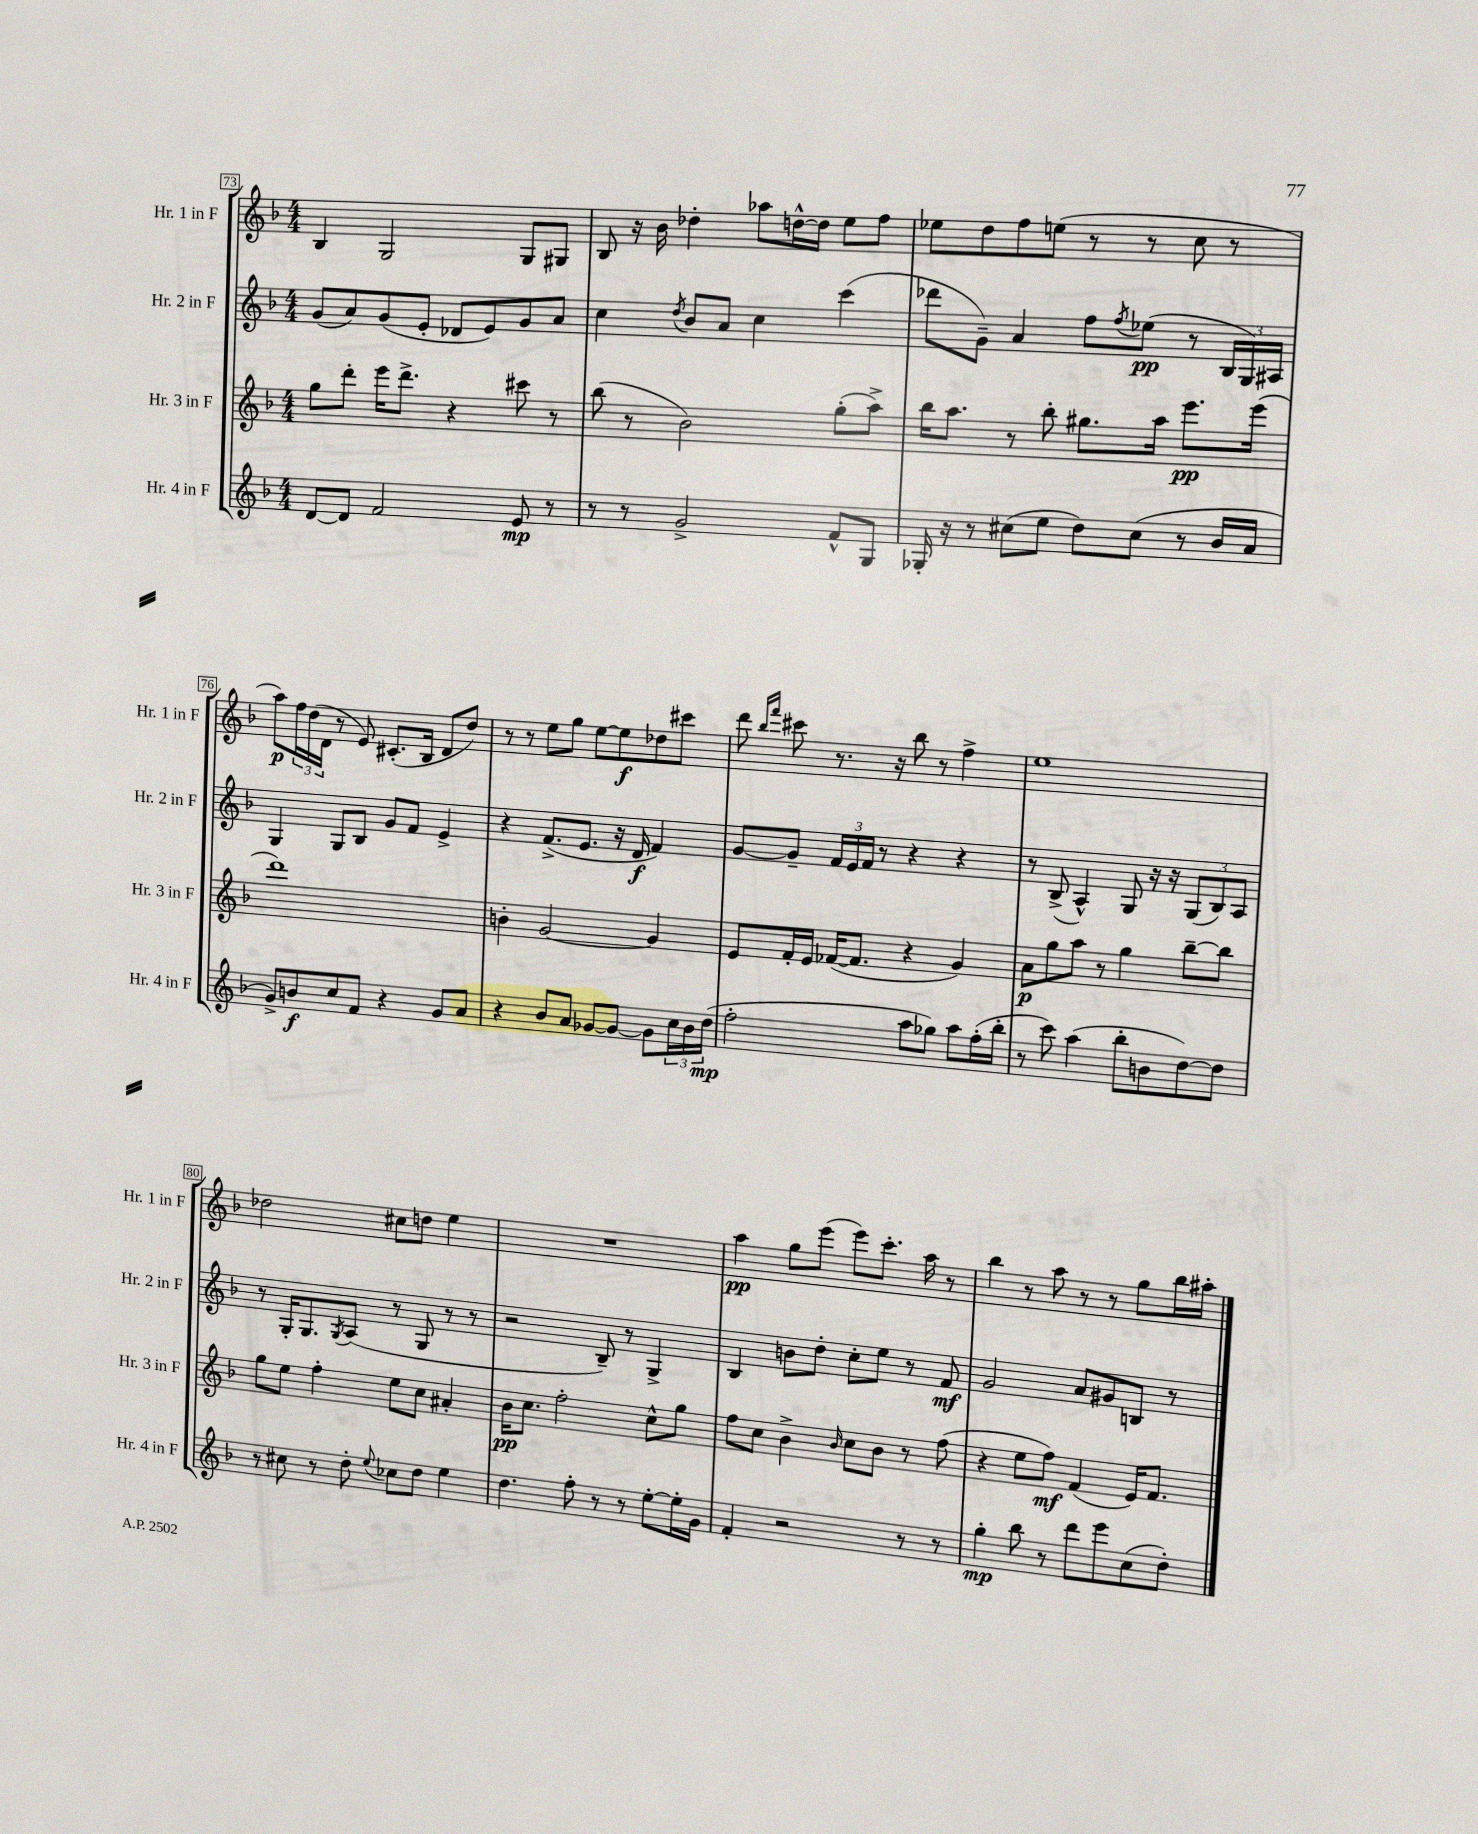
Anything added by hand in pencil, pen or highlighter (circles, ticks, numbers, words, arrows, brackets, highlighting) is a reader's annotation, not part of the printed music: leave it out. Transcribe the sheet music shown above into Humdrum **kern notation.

**kern	**dynam	**kern	**dynam	**kern	**dynam	**kern	**dynam
*part4	*part4	*part3	*part3	*part2	*part2	*part1	*part1
*staff4	*staff4	*staff3	*staff3	*staff2	*staff2	*staff1	*staff1
*I"Hr. 4 in F	*	*I"Hr. 3 in F	*	*I"Hr. 2 in F	*	*I"Hr. 1 in F	*
*I'Hr. 4 in F	*	*I'Hr. 3 in F	*	*I'Hr. 2 in F	*	*I'Hr. 1 in F	*
*clefG2	*	*clefG2	*	*clefG2	*	*clefG2	*
*k[b-]	*	*k[b-]	*	*k[b-]	*	*k[b-]	*
*M4/4	*	*M4/4	*	*M4/4	*	*M4/4	*
=73	=73	=73	=73	=73	=73	=73	=73
[8d/L	.	8gg\L	.	(8g/L	.	4B-/	.
8d/J]	.	8ddd'\J	.	8a/)	.	.	.
2f/	.	16eee\KL	.	(8g/	.	2G/	.
.	.	8.ddd^\J	.	.	.	.	.
.	.	.	.	8e'/J	.	.	.
.	.	4r	.	8d-X/L	.	.	.
.	.	.	.	8e/)	.	.	.
8e/	mp	8ccc#X\	.	8g/	.	8G/L	.
8r	.	8r	.	8a/J	.	8G#X/J	.
=74	=74	=74	=74	=74	=74	=74	=74
8r	.	(8bb-\	.	4cc\	.	8B-/	.
8r	.	8r	.	.	.	16r	.
.	.	.	.	.	.	16b-\	.
.	.	.	.	8qdd/	.	.	.
2g^/	.	2b-\)	.	8b-/L	.	4dd-X'\	.
.	.	.	.	8a/J	.	.	.
.	.	.	.	4cc\	.	8aa-X\L	.
.	.	.	.	.	.	[16ddn^^\L	.
.	.	.	.	.	.	16dd\JJ]	.
8f^^/L	.	(8gg'\L	.	(4ccc\	.	8ee\L	.
8G/J	.	8aa^\J)	.	.	.	8ff\J	.
=75	=75	=75	=75	=75	=75	=75	=75
16G-X'/	.	16bb-\KL	.	8ddd-X\L	.	8ee-X\L	.
16r	.	8.aa\J	.	.	.	.	.
8r	.	.	.	8g~\J)	.	8dd\	.
(8cc#X\L	.	8r	.	4a/	.	8ff\	.
8ee\J	.	8bb-'\	.	.	.	(8een\J	.
8dd\L)	.	8.gg#X\L	.	8ff\L	.	8r	.
.	.	.	.	8qff/	.	.	.
(8cc#\J	.	.	.	(8ee-X\J	pp	8r	.
.	.	16aa\Jk	.	.	.	.	.
8r	.	8.eee\L	pp	8r	.	8cc\	.
16b-/LL	.	.	.	24B-/LL	.	8r	.
.	.	.	.	24G/)	.	.	.
16a/JJ	.	(16eee\Jk	.	.	.	.	.
.	.	.	.	24A#X/JJ	.	.	.
!!LO:LB:g=z
=76	=76	=76	=76	=76	=76	=76	=76
8g^/L)	.	1ddd)	.	4G/	.	8aa\L)	p
8bn/	f	.	.	.	.	24ff\L	.
.	.	.	.	.	.	(24dd\	.
.	.	.	.	.	.	24d\JJ	.
8cc/	.	.	.	8G/L	.	8r	.
8f/J	.	.	.	8B-/J	.	8e/)	.
4r	.	.	.	8g/L	.	(8.c#X'/L	.
.	.	.	.	8f/J	.	.	.
.	.	.	.	.	.	16B-/Jk	.
8g/L	.	.	.	4e^/	.	8d/L	.
8a/J	.	.	.	.	.	8dd/J)	.
=77	=77	=77	=77	=77	=77	=77	=77
4r	.	4bn'\	.	4r	.	8r	.
.	.	.	.	.	.	8r	.
8b-/L	.	[2g/	.	(8.f^/L	.	8ee\L	.
8a/J	.	.	.	.	.	8gg\J	.
.	.	.	.	8.e/J	.	.	.
[8g-X/L	.	.	.	.	.	[8ee\L	.
8g-/J_	.	.	.	16r	.	8ee\]	f
.	.	.	.	16d/	f	.	.
8g-\L]	.	4g/]	.	4f/)	.	8dd-X\	.
24cc\L	.	.	.	.	.	8ccc#X\J	.
24b-\	.	.	.	.	.	.	.
(24dd\JJ	mp	.	.	.	.	.	.
=78	=78	=78	=78	=78	=78	=78	=78
2ff'\	.	8e/L	.	[8g/L	.	8ddd\	.
.	.	.	.	.	.	16qqbb-/LL	.
.	.	.	.	.	.	16qqfff/JJ	.
.	.	16f'/L	.	8g~/J]	.	8ccc#X\	.
.	.	16e/JJ	.	.	.	.	.
.	.	([16f-X/KL	.	24f/LL	.	8.r	.
.	.	.	.	24e/	.	.	.
.	.	8.f-/J]	.	.	.	.	.
.	.	.	.	24f/JJ	.	.	.
.	.	.	.	8r	.	.	.
.	.	.	.	.	.	16r	.
8aa\L	.	4r	.	4r	.	8bb-\	.
8gg-X\J)	.	.	.	.	.	8r	.
8aa\L	.	4g/)	.	4r	.	4ff^\	.
(16ff'\L	.	.	.	.	.	.	.
16bb-'\JJ	.	.	.	.	.	.	.
=79	=79	=79	=79	=79	=79	=79	=79
8r	.	8a\L	p	8r	.	1ee	.
8ccc\)	.	8gg\	.	(8B-^/	.	.	.
(4aa\	.	8aa\J	.	4A^^/)	.	.	.
.	.	8r	.	.	.	.	.
8bb-'\L	.	4gg\	.	8G/	.	.	.
8bn\	.	.	.	16r	.	.	.
.	.	.	.	16r	.	.	.
[8dd\)	.	[8bb-~\L	.	(12G/L	.	.	.
.	.	.	.	12B-/)	.	.	.
8dd\J]	.	8bb-\J]	.	.	.	.	.
.	.	.	.	12A/J	.	.	.
!!LO:LB:g=z
=80	=80	=80	=80	=80	=80	=80	=80
8r	.	8gg\L	.	8r	.	2dd-X\	.
8cc#X\	.	8ee\J	.	16G'/KL	.	.	.
.	.	.	.	8.G/	.	.	.
8r	.	4ff'\	.	.	.	.	.
.	.	.	.	8qG/	.	.	.
8dd'\	.	.	.	(8A/J	.	.	.
8qqee/	.	.	.	.	.	.	.
8cc-X\L	.	8ee\L	.	8r	.	8cc#X\L	.
8dd\J	.	8cc\J	.	8G/	.	8ddn\J	.
4ee\	.	4a#X'/	.	8r	.	4ee\	.
.	.	.	.	8r	.	.	.
=81	=81	=81	=81	=81	=81	=81	=81
4.dd\	.	16b-\KL	pp	2r	.	1r	.
.	.	8.cc\J	.	.	.	.	.
.	.	2ff'\	.	.	.	.	.
8ff'\	.	.	.	.	.	.	.
8r	.	.	.	8B-~/)	.	.	.
8r	.	.	.	8r	.	.	.
[8ee'\L	.	8cc^^\L	.	4G^/	.	.	.
16ee'\L]	.	8gg\J	.	.	.	.	.
16g\JJ	.	.	.	.	.	.	.
=82	=82	=82	=82	=82	=82	=82	=82
4f'/	.	8ff\L	.	4B-/	.	4aa\	pp
.	.	8cc\J	.	.	.	.	.
2r	.	4b-^\	.	8bn\L	.	8gg\L	.
.	.	.	.	8dd'\J	.	(8eee\J	.
.	.	16qqb-/	.	.	.	.	.
.	.	8cc\L	.	8cc'\L	.	8eee\L)	.
.	.	8b-\J	.	8ee\J	.	8.ccc'\J	.
8r	.	8r	.	8r	.	.	.
.	.	.	.	.	.	16aa\	.
8r	.	(8ff\	.	8f/	mf	8r	.
=83	=83	=83	=83	=83	=83	=83	=83
4gg'\	mp	4r	.	2g/	.	4bb-\	.
8bb-\	.	8ee\L	.	.	.	8r	.
8r	.	8ff\J)	mf	.	.	8aa\	.
8ddd\L	.	(4f/	.	8a/L	.	8r	.
8eee\	.	.	.	8g#X/	.	8r	.
(8cc\	.	16e/KL)	.	8Bn/J	.	8gg\L	.
.	.	8.f/J	.	.	.	.	.
8dd'\J)	.	.	.	8r	.	16bb-\L	.
.	.	.	.	.	.	16aa#X'\JJ	.
==	==	==	==	==	==	==	==
*-	*-	*-	*-	*-	*-	*-	*-
